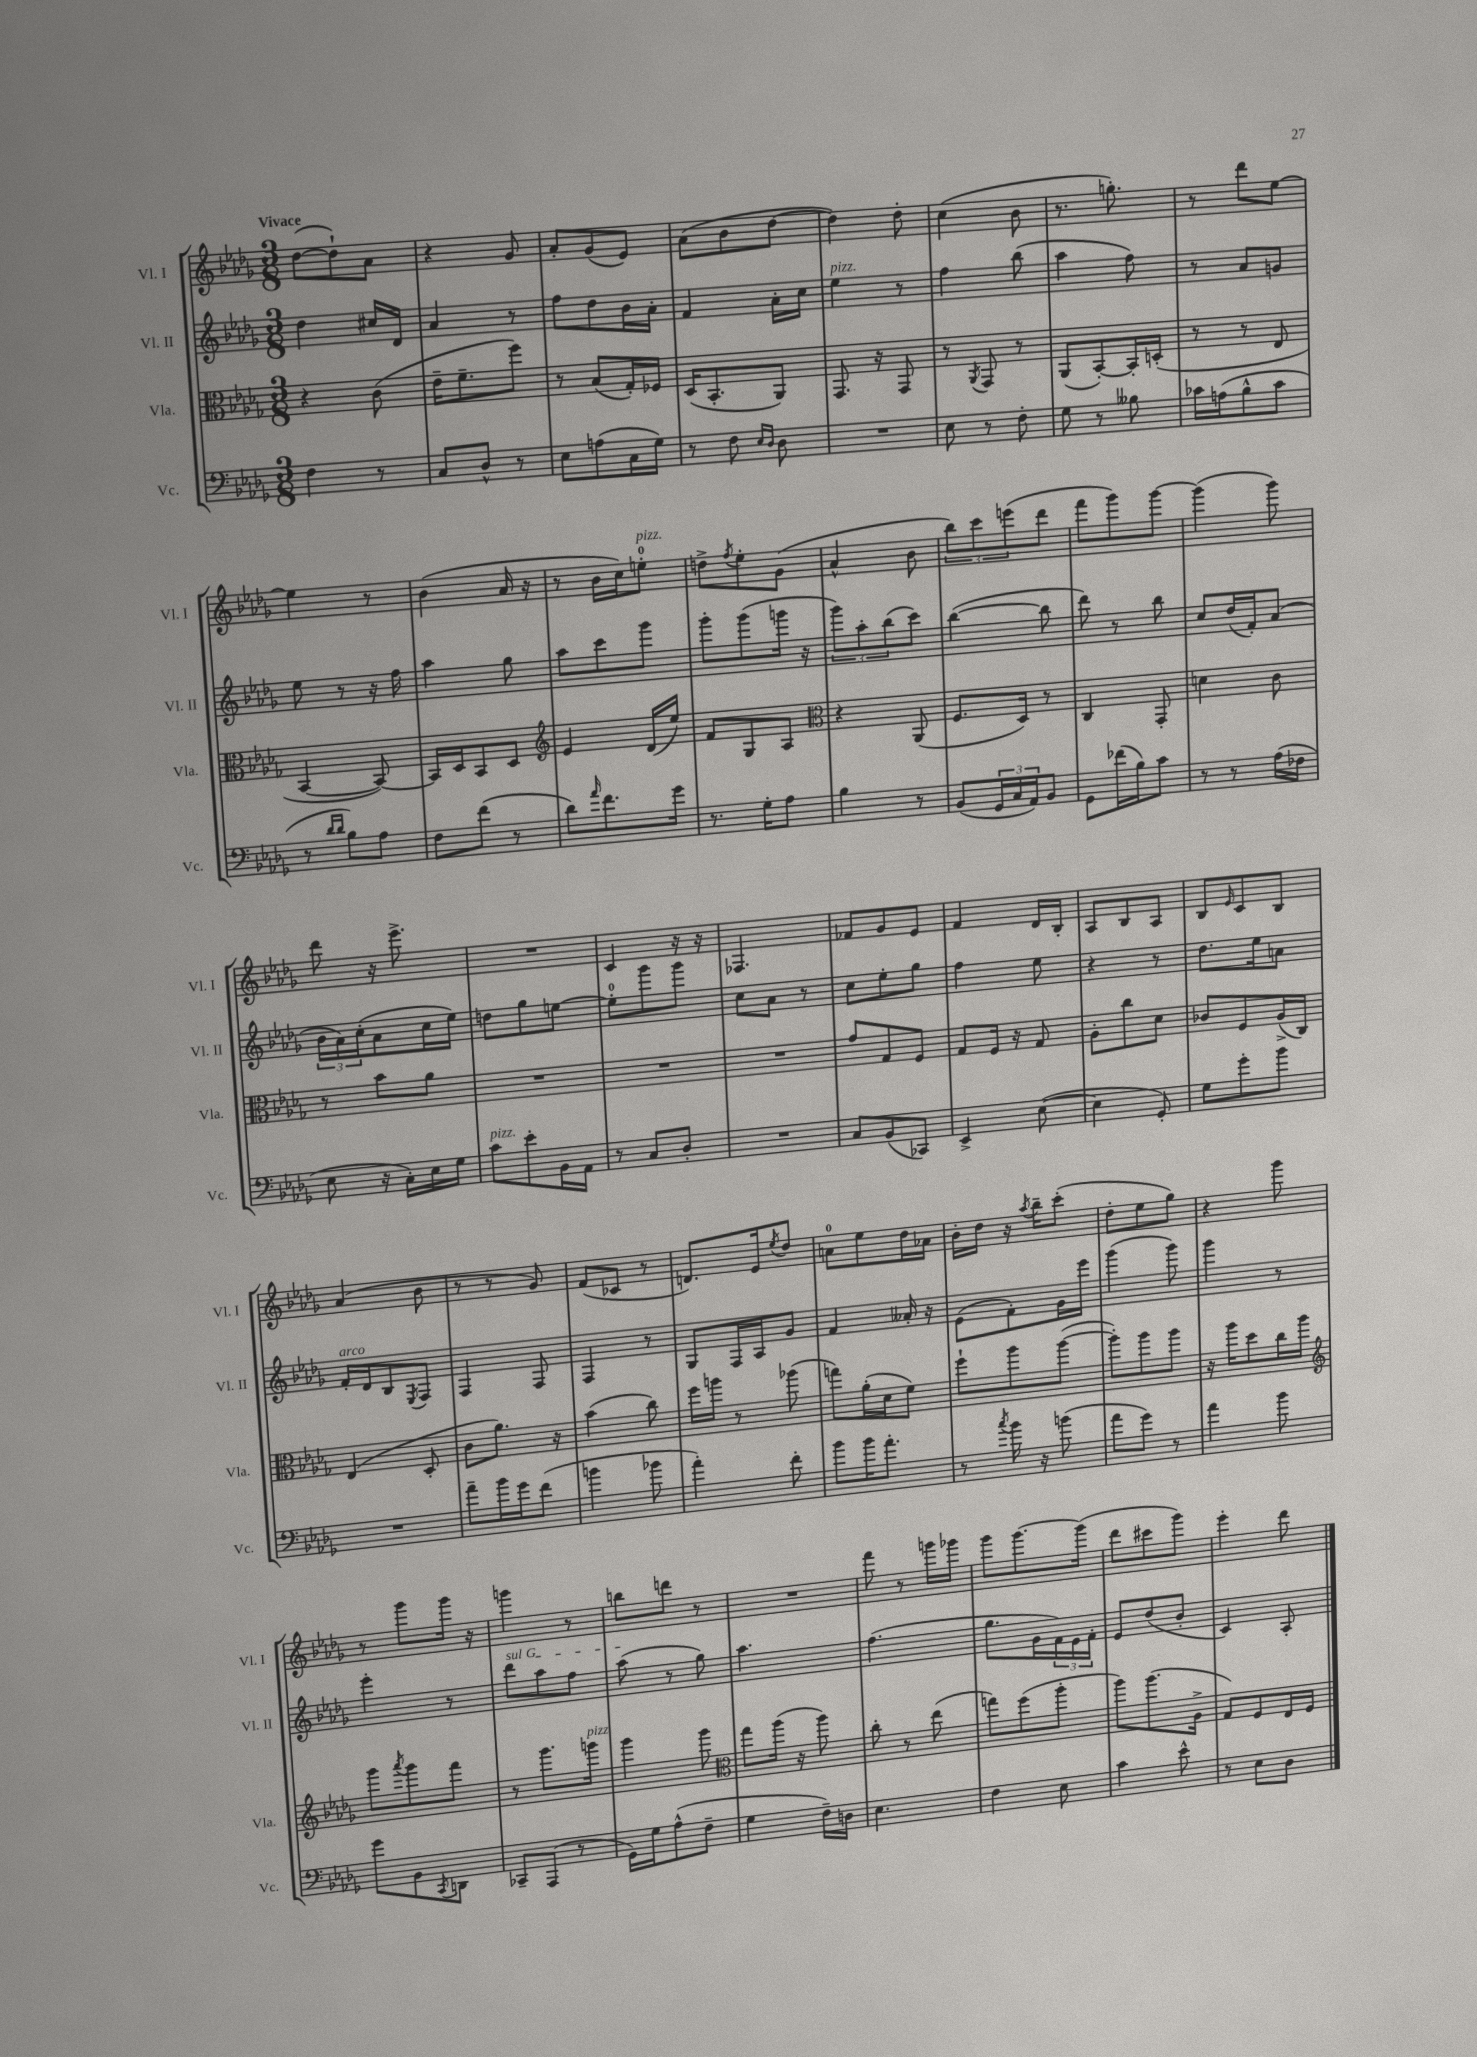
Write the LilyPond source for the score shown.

<<
\new StaffGroup <<
\new Staff = "s0" \with { instrumentName = "Vl. I" shortInstrumentName = "Vl. I" } {
    \clef treble \key des \major \numericTimeSignature \time 3/8 \tempo "Vivace"
    des''8~( des''8-!) aes'8 |
    r4 ges'8 |
    aes'8-. ges'8( ees'8) |
    aes'8( bes'8 des''8~ |
    des''4) des''8-. |
    c''4( bes'8 |
    r8. g''8.-.) |
    r8 des'''8 ees''8~ |
    ees''4 r8 |
    bes'4( aes'16 r16 |
    r8 bes'16 c''16) e''8-0-.^\markup { \italic "pizz." } |
    d''8-> \acciaccatura { f''8 } ees''8-. ges'8( |
    aes'4-^ bes'8 |
    \tuplet 3/2 { bes''8) c'''8 e'''8( } des'''8 |
    f'''8 ges'''8) ges'''8~ |
    ges'''4( ges'''8) |
    des'''8 r16 ees'''8.-> |
    R4. |
    c'4 r16 r16 |
    fes4. |
    fes'8 ges'8 ees'8 |
    f'4 des'16 bes16-. |
    aes8 bes8 aes8 |
    bes8 \grace { ees'16 } c'8 bes8 |
    aes'4( bes'8 |
    r8 r8 ges'8) |
    f'8( ces'8 r8 |
    d'8.) ees'16 \acciaccatura { ees''8 } des''8 |
    a'8-0 ees''8 des''16 aes'16 |
    bes'16-. des''16 r16 \acciaccatura { aes''8 } bes''16-- c'''8-.( |
    des''8-. ees''8 ges''8) |
    r4 ges'''8 |
    r8 ges'''8 ges'''16 r16 |
    g'''4 r8 |
    b''8 d'''8 r8 |
    R4. |
    f'''8 r8 g'''16 ges'''16 |
    ges'''8 ges'''8.~ ges'''16( |
    des'''8 cis'''8 ges'''8) |
    ees'''4-. des'''8 \bar "|." |
}
\new Staff = "s1" \with { instrumentName = "Vl. II" shortInstrumentName = "Vl. II" } {
    \clef treble \key des \major \numericTimeSignature \time 3/8
    des''4 cis''16 des'16 |
    aes'4 r8 |
    f''8 des''8 bes'16 aes'16-. |
    f'4 aes'16-. c''16 |
    ees''4^\markup { \italic "pizz." } r8 |
    f''4 bes''8( |
    aes''4 f''8) |
    r8 aes'8 g'8 |
    ees''8 r8 r16 f''16 |
    aes''4 ges''8 |
    aes''8 c'''8 ges'''8 |
    ges'''8-. ges'''8( g'''16 r16 |
    \tuplet 3/2 { ges'''8) aes''8-. bes''8( } c'''8) |
    bes''4~( bes''8 |
    des'''8) r8 bes''8 |
    c''8 des''16( f'16-.) aes'8( |
    \tuplet 3/2 { bes'16 aes'16) c''16-.( } aes'8 c''16 ees''16) |
    d''8 ges''8 e''8~ |
    e''8-0-. ges'''8 ges'''8 |
    c''8 aes'8 r8 |
    c''8 ees''8-. ges''8 |
    f''4 ees''8 |
    r4 r8 |
    des''8. ees''16 a'8 |
    f'16-.^\markup { \italic "arco" } des'16 bes8 \acciaccatura { ees8 } f8 |
    f4 f8 |
    f4 r8 |
    ges8 f16 aes16 ges'8 |
    f'4 aeses'16-. r16 |
    ees'8( f'8-.) ges'16 ees'''16 |
    ges'''4( ges'''8) |
    ges'''4 r8 |
    ees'''4-. r8 |
    \once \override TextSpanner.bound-details.left.text = \markup { \italic "sul G" } des'''8\startTextSpan aes''8 f''8 |
    aes''8\stopTextSpan( r8 ges''8) |
    aes''4. |
    f''4.( |
    ges''8. ges'16 \tuplet 3/2 { f'16) ees'16 f'16-. } |
    ees'8 des''8( bes'8-. |
    c'4) aes8-. \bar "|." |
}
\new Staff = "s2" \with { instrumentName = "Vla." shortInstrumentName = "Vla." } {
    \clef alto \key des \major \numericTimeSignature \time 3/8
    r4 c'8( |
    ees'16-- f'8.-- f''8) |
    r8 bes8( ges16-.) fes16 |
    des16( bes,8.-. aes,8) |
    ges,8. r16 ges,8 |
    r8 \acciaccatura { aes,8 } ges,8 r8 |
    aes,8( bes,8~-.) bes,16-. d16-.( |
    r8 r8 ees8 |
    bes,4~ bes,8~) |
    bes,16 des16 bes,8 des8 |
    \clef treble ees'4 des'16( ees''16) |
    f'8 ges8 aes8 |
    \clef alto r4 aes,8( |
    f8. des16) r8 |
    c4 ges,8-. |
    d'4 c'8 |
    r8 bes'8 aes'8 |
    R4. |
    R4. |
    R4. |
    ges'8 ges8 f8 |
    ges8 f16 r16 ges8 |
    aes8-. c''8 des'8 |
    ces'8 f8 aes16->( c16) |
    ees4( des8-. |
    c'8 aes'8.) r16 |
    bes'4( c''8) |
    f''16 a''16 r8 aes''8( |
    g''8) aes'16-.( des'16 f'8) |
    f''8-! aes''8 aes''8~( |
    aes''8-.) aes''8 aes''8 |
    r16 aes''16 des''8 c''16 aes''16 |
    \clef treble ges'''8 \acciaccatura { aes'''8 } ges'''8 f'''8 |
    r8 ges'''8. g'''16^\markup { \italic "pizz." } |
    ges'''4 ges'''8 |
    \clef alto ges''8 aes''16( r16 aes''8) |
    c''8-. r8 ees''8( |
    g''8) f''8( aes''8-. |
    aes''8) aes''8.( aes16-> |
    ges8) f8 ees16 f16 \bar "|." |
}
\new Staff = "s3" \with { instrumentName = "Vc." shortInstrumentName = "Vc." } {
    \clef bass \key des \major \numericTimeSignature \time 3/8
    f4 r8 |
    c8 des8-^ r8 |
    ees8 a8( c16 ges16) |
    r8 f8 \grace { ees16 des16 } des8 |
    R4. |
    ees8 r8 f8-. |
    ges8 r8 beses8 |
    ces'16 a16( bes8-^ ces'8 |
    r8 \grace { des'16 des'16 } bes8) aes8 |
    f8 f'8( r8 |
    des'8) \grace { aes'16 } f'8. ges'16 |
    r8. ges16-. aes8 |
    bes4 r8 |
    bes,8( \tuplet 3/2 { ges,16 c16 aes,16) } bes,8 |
    ges,8 fes'16( bes16) c'8 |
    r8 r8 aes16( fes16 |
    ees8 r16 c16-.) ees16 ges16 |
    c'8^\markup { \italic "pizz." } ees'8-. bes,16 aes,16 |
    r8 c8 des8-. |
    R4. |
    c8 bes,8( ces,8) |
    ees,4-> ees8~( |
    ees4 ges,8-.) |
    ges8 ges'8-. bes'8 |
    R4. |
    aes'8-- bes'16 ges'16 f'8( |
    b'4 bes'8 |
    aes'4-.) f'8-. |
    bes'8 bes'16 aes'8.-. |
    r8 \acciaccatura { c''8 } bes'16 r16 b'8( |
    aes'8 ges'8) r8 |
    aes'4 bes'8 |
    ges'8 bes,8 \acciaccatura { c,8 } d,8 |
    ces,8-- aes,,8( r8 |
    ges,16) ges16 aes8-^( f8-- |
    ges4 f16--) d16 |
    ees4. |
    f4 ees8 |
    c'4 ees'8-^ |
    r8 ees8 des8 \bar "|." |
}
>>
>>
\layout { \context { \Score \remove "Bar_number_engraver" } }
